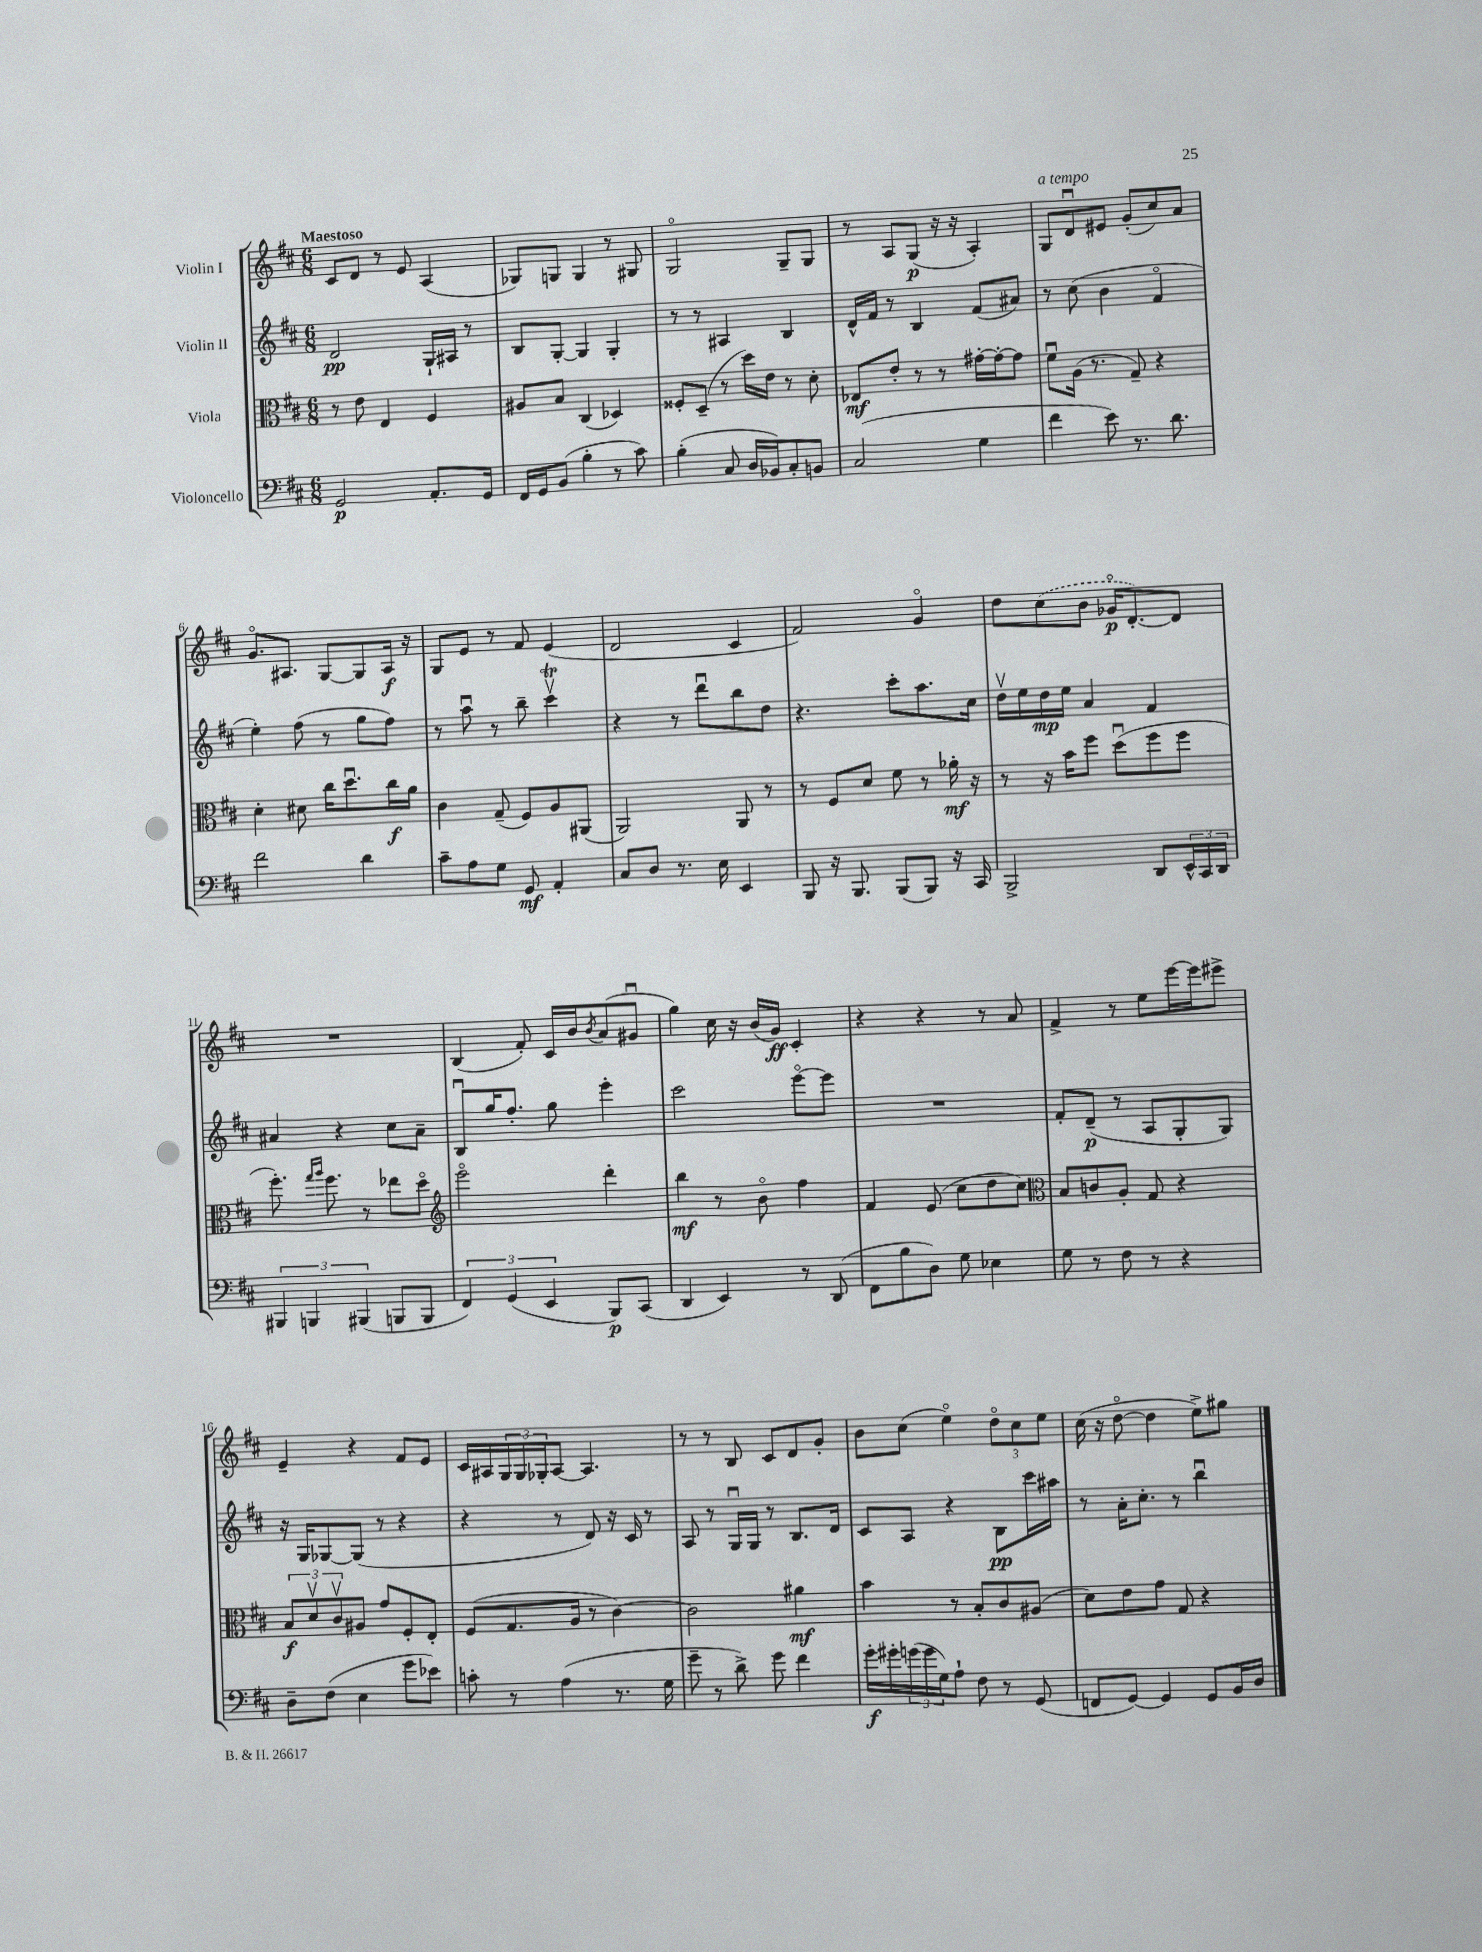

**kern	**dynam	**kern	**dynam	**kern	**dynam	**kern	**dynam
*part4	*part4	*part3	*part3	*part2	*part2	*part1	*part1
*staff4	*staff4	*staff3	*staff3	*staff2	*staff2	*staff1	*staff1
*I"Violoncello	*	*I"Viola	*	*I"Violin II	*	*I"Violin I	*
*clefF4	*	*clefC3	*	*clefG2	*	*clefG2	*
*k[f#c#]	*	*k[f#c#]	*	*k[f#c#]	*	*k[f#c#]	*
*M6/8	*	*M6/8	*	*M6/8	*	*M6/8	*
=1	=1	=1	=1	=1	=1	=1	=1
!	!	!	!	!	!	!LO:TX:a:B:t=Maestoso	!
2GG/	p	8r	.	2d/	pp	8c#/L	.
.	.	8e\	.	.	.	8d/J	.
.	.	4E/	.	.	.	8r	.
.	.	.	.	.	.	8e/	.
8.AA'/L	.	4F#/	.	16G`/LL	.	(4A/	.
.	.	.	.	16A#X/JJ	.	.	.
.	.	.	.	8r	.	.	.
16GG/Jk	.	.	.	.	.	.	.
=2	=2	=2	=2	=2	=2	=2	=2
16FF#/LL	.	8A#X/L	.	8B/L	.	8G-X/L)	.
16GG/J	.	.	.	.	.	.	.
(8BB/J	.	8B/J	.	[8G'/J	.	8Gn/J	.
4B'\	.	(4C#/	.	4G/]	.	4G/	.
8r	.	4D-X/)	.	4G'/	.	8r	.
8c#\)	.	.	.	.	.	8G#X/	.
=3	=3	=3	=3	=3	=3	=3	=3
(4B'\	.	8F##X'/L	.	8r	.	2G/	.
.	.	(8D~/J	.	8r	.	.	.
8C#/	.	8r	.	4A#X/	.	.	.
16D/LL	.	16dd\LL)	.	.	.	.	.
16BB-X/J)	.	16e\JJ	.	.	.	.	.
8C#'/	.	8r	.	4B/	.	8G~/L	.
8BBn/J	.	8d'\	.	.	.	8G/J	.
=4	=4	=4	=4	=4	=4	=4	=4
(2C#/	.	8E-X/L	mf	16d^^/LL	.	8r	.
.	.	.	.	16f#/JJ	.	.	.
.	.	8e'/J	.	8r	.	8A/L	.
.	.	8r	.	4B/	.	(8G/J	p
.	.	8r	.	.	.	16r	.
.	.	.	.	.	.	16r	.
4G\	.	[16g#X'\LL	.	(8f#/L	.	4A'/)	.
.	.	16g#'\J_	.	.	.	.	.
.	.	8g#\J]	.	8a#X/J)	.	.	.
=5	=5	=5	=5	=5	=5	=5	=5
!	!	!	!	!	!	!LO:TX:a:i:t=a tempo	!
4f#\	.	8f#u\L	.	8r	.	8G/L	.
.	.	(16A\Jk	.	(8cc#\	.	8du/	.
.	.	8.r	.	.	.	.	.
8e\)	.	.	.	4b\	.	8e#X/J	.
8.r	.	8G~/)	.	.	.	(8g'/L	.
.	.	4r	.	4f#/	.	8cc#/)	.
8.d\	.	.	.	.	.	.	.
.	.	.	.	.	.	8a/J	.
!!LO:LB:g=z
=6	=6	=6	=6	=6	=6	=6	=6
2f#\	.	4d'\	.	4ee'\)	.	8.g/L	.
.	.	.	.	.	.	8.A#X/J	.
.	.	8d#X\	.	(8ff#\	.	.	.
.	.	16cc#\KL	.	8r	.	[8G/L	.
.	.	8.ddu\	.	.	.	.	.
4d\	.	.	.	8gg\L	.	8G/]	.
.	.	16cc#\L	f	8ff#\J)	.	16A#/Jk	f
.	.	16a\JJ	.	.	.	16r	.
=7	=7	=7	=7	=7	=7	=7	=7
8c#~\L	.	4c#\	.	8r	.	8G/L	.
8A\	.	.	.	8aau\	.	8e/J	.
8G\J	.	(8G~/	.	8r	.	8r	.
8GG/	mf	8F#/L)	.	8bb~\	.	8f#/	.
4AA'/	.	8A/	.	4ccc#tv\	.	(4e/	.
.	.	(8AA#X/J	.	.	.	.	.
=8	=8	=8	=8	=8	=8	=8	=8
8C#/L	.	2AA/)	.	4r	.	2d/	.
8D/J	.	.	.	.	.	.	.
8.r	.	.	.	8r	.	.	.
.	.	.	.	8dddu\L	.	.	.
16E\	.	.	.	.	.	.	.
4EE/	.	8AA/	.	8bb\	.	4c#/	.
.	.	8r	.	8dd\J	.	.	.
=9	=9	=9	=9	=9	=9	=9	=9
8BBB/	.	8r	.	4.r	.	2f#/)	.
16r	.	8F#/L	.	.	.	.	.
8.BBB/	.	.	.	.	.	.	.
.	.	8d/J	.	.	.	.	.
(8BBB/L	.	8f#\	.	8ccc#'\L	.	.	.
8BBB/J)	.	8r	.	8.aa\	.	4g/	.
16r	.	16a-X'\	mf	.	.	.	.
16CC#/	.	16r	.	16cc#\Jk	.	.	.
=10	=10	=10	=10	=10	=10	=10	=10
2BBB^/	.	8r	.	16ddv\LL	.	8dd\L	.
.	.	.	.	16ee\	.	.	.
.	.	16r	.	16dd\	mp	(8cc#\	.
.	.	16b\KL	.	16ee\JJ	.	.	.
.	.	8ff#\J	.	4a/	.	8b\J	.
.	.	(8ddu\L	.	.	.	16g-X/KL	p
.	.	.	.	.	.	[8.d'/)	.
8DD/L	.	8ff#\	.	4f#/	.	.	.
24EE^^/L	.	8ff#\J	.	.	.	8d/J]	.
24CC#/	.	.	.	.	.	.	.
24DD/JJ	.	.	.	.	.	.	.
!!LO:LB:g=z
=11	=11	=11	=11	=11	=11	=11	=11
6BBB#X/	.	8.ff#'\)	.	4a#X/	.	2.r	.
6BBBn/	.	.	.	.	.	.	.
.	.	16qqgg/LL	.	.	.	.	.
.	.	16qqaa/JJ	.	.	.	.	.
.	.	8.ff#\	.	.	.	.	.
.	.	.	.	4r	.	.	.
(6BBB#X/	.	.	.	.	.	.	.
.	.	8r	.	.	.	.	.
8BBBn/L	.	8ee-X\L	.	8cc#\L	.	.	.
8BBB/J	.	8dd\J	.	8a#~\J	.	.	.
=12	=12	=12	=12	=12	=12	=12	=12
*	*	*clefG2	*	*	*	*	*
6FF#/)	.	2eee\	.	8Bu/L	.	(4B/	.
.	.	.	.	16gg/K	.	.	.
(6GG/	.	.	.	.	.	.	.
.	.	.	.	8.ff#'/J	.	.	.
.	.	.	.	.	.	8f#'/)	.
6EE/	.	.	.	.	.	.	.
.	.	.	.	8gg\	.	16c#/LL	.
.	.	.	.	.	.	16b/J	.
.	.	.	.	.	.	8qb/	.
8BBB/L)	p	4ddd'\	.	4eee'\	.	(8a/	.
(8CC#/J	.	.	.	.	.	8g#Xu/J	.
=13	=13	=13	=13	=13	=13	=13	=13
4DD/	.	4bb\	mf	2ccc#\	.	4gg\)	.
4EE/)	.	8r	.	.	.	16cc#\	.
.	.	.	.	.	.	16r	.
.	.	8b\	.	.	.	(16b/LL	.
.	.	.	.	.	.	16g/JJ)	ff
8r	.	4ff#\	.	[8eee\L	.	4c#'/	.
(8DD/	.	.	.	8eee\J]	.	.	.
=14	=14	=14	=14	=14	=14	=14	=14
8FF#\L	.	4f#/	.	2.r	.	4r	.
8B\	.	.	.	.	.	.	.
8D\J)	.	(8e/	.	.	.	4r	.
8G\	.	8cc#\L	.	.	.	.	.
4E-X\	.	8dd\	.	.	.	8r	.
.	.	8cc#\J)	.	.	.	8a/	.
=15	=15	=15	=15	=15	=15	=15	=15
*	*	*clefC3	*	*	*	*	*
8G\	.	8B/L	.	8f#'/L	.	4f#^/	.
8r	.	8cn/	.	(8d~/J	p	.	.
8F#\	.	8A'/J	.	8r	.	8r	.
8r	.	8G/	.	8A/L	.	8ee\L	.
4r	.	4r	.	8G'/	.	[16eee\L	.
.	.	.	.	.	.	16eee\J]	.
.	.	.	.	8G/J)	.	8eee#X^\J	.
!!LO:LB:g=z
=16	=16	=16	=16	=16	=16	=16	=16
8D~\L	.	12B/L	f	16r	.	4e~/	.
.	.	.	.	16G/KL	.	.	.
.	.	12dv/	.	.	.	.	.
(8F#\J	.	.	.	[8G-X/	.	.	.
.	.	12c#v/	.	.	.	.	.
4E\	.	8A#X/J	.	(8G-/J]	.	4r	.
.	.	8g/L	.	8r	.	.	.
8g\L	.	8F#'/	.	4r	.	8f#/L	.
8e-X\J)	.	8E'/J	.	.	.	8e/J	.
=17	=17	=17	=17	=17	=17	=17	=17
8cn'\	.	(8F#/L	.	4r	.	16c#/LL	.
.	.	.	.	.	.	16A#X/	.
8r	.	8.G/	.	.	.	24G/	.
.	.	.	.	.	.	24G/	.
.	.	.	.	.	.	24G-X'/J	.
(4A\	.	.	.	8r	.	[8A#/J	.
.	.	16A/Jk	.	.	.	.	.
.	.	8r	.	8d/)	.	4.A#/]	.
8.r	.	[4c#\)	.	16r	.	.	.
.	.	.	.	16c#/	.	.	.
.	.	.	.	8r	.	.	.
16G\	.	.	.	.	.	.	.
=18	=18	=18	=18	=18	=18	=18	=18
8g~\	.	2c#\]	.	8A/	.	8r	.
8r	.	.	.	8r	.	8r	.
8d^\)	.	.	.	16Gu/LL	.	8B/	.
.	.	.	.	16G/JJ	.	.	.
8g\	.	.	.	8r	.	8c#/L	.
4f#\	.	4a#X\	mf	8.B/L	.	8d/	.
.	.	.	.	.	.	8g'/J	.
.	.	.	.	16d/Jk	.	.	.
=19	=19	=19	=19	=19	=19	=19	=19
16g'\LL	f	4b\	.	8c#/L	.	8b\L	.
16g#X'\	.	.	.	.	.	.	.
(24gn\	.	.	.	8A/J	.	(8cc#\J	.
24g\	.	.	.	.	.	.	.
24G\J)	.	.	.	.	.	.	.
8A`\J	.	8r	.	4r	.	4ee\)	.
8F#\	.	8B'/L	.	.	.	.	.
8r	.	8c#/	.	8B\L	pp	12dd\L	.
.	.	.	.	.	.	12cc#\	.
(8GG/	.	(8A#X/J	.	16ccc#\L	.	.	.
.	.	.	.	.	.	12ee\J	.
.	.	.	.	16aa#X\JJ	.	.	.
=20	=20	=20	=20	=20	=20	=20	=20
8FFn/L	.	8d\L)	.	8r	.	(16cc#\	.
.	.	.	.	.	.	16r	.
[8GG/J)	.	8e\	.	16a'\KL	.	[8dd\	.
.	.	.	.	8.cc#'\J	.	.	.
4GG/]	.	8g\J	.	.	.	4dd\]	.
.	.	8G/	.	8r	.	.	.
8GG/L	.	4r	.	4bbu\	.	8ee^\L)	.
16BB/L	.	.	.	.	.	8gg#X\J	.
16D/JJ	.	.	.	.	.	.	.
==	==	==	==	==	==	==	==
*-	*-	*-	*-	*-	*-	*-	*-
